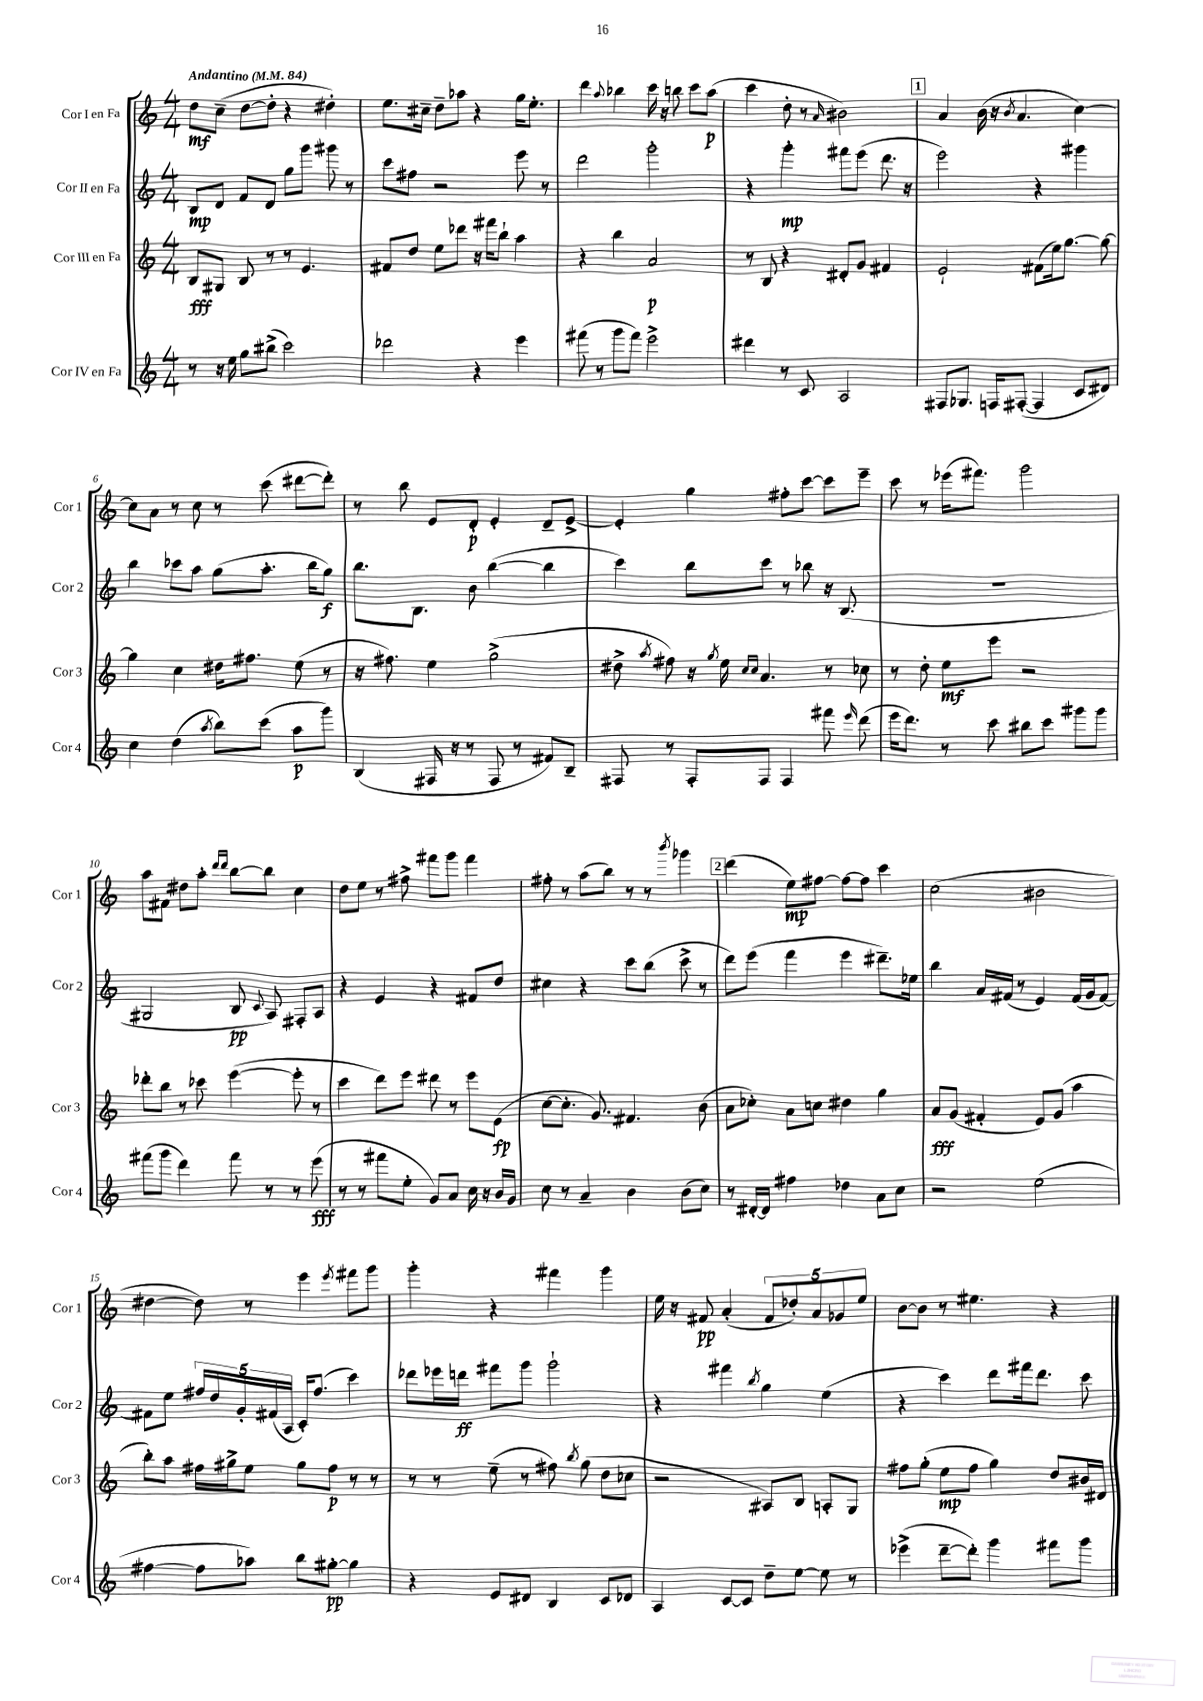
<<
\new StaffGroup <<
\new Staff = "s0" \with { instrumentName = "Cor I en Fa" shortInstrumentName = "Cor 1" } {
    \clef treble \key c \major \numericTimeSignature \time 4/4 \tempo "Andantino" 4 = 84
    \autoBeamOff d''8[\mf c''8]--( d''8[~ d''8]-. r4 dis''4-.) |
    e''8.[ cis''16]-- d''8[-- aes''8] r4 g''16[ e''8.]-. |
    d'''4 \appoggiatura { a''8 } bes''4 c'''16 r16 b''8 c'''8[ a''8]\p( |
    c'''4 d''8-. r8 \grace { a'16 } bis'2) |
    \mark \markup { \box "1" } a'4 b'16( r16 \acciaccatura { b'8 } a'4. c''4~) |
    c''8[ a'8] r8 c''8 r8 c'''8( dis'''8[~ dis'''8]-.) |
    r8 b''8 e'8[ d'8]-.\p e'4-. d'8[-- e'8]~-> |
    e'4-. g''4 fis''8[-. c'''8]~ c'''8[ e'''8]-- |
    c'''8 r8 ees'''16[( fis'''8.]) g'''2 |
    a''8[ fis'8] dis''8[ a''8]-. \grace { d'''16[ d'''16] } b''8[~ b''8] c''4 |
    d''8[ e''8] r8 fis''8-> fis'''8[ g'''8] fis'''4 |
    fis''8-. r8 a''8[( b''8]) r8 r8 \acciaccatura { b'''8 } ges'''4 |
    \mark \markup { \box "2" } d'''4( e''8[\mp) fis''8]~ fis''8[~ fis''8] c'''4 |
    c''2( bis'2 |
    dis''4~ dis''8) r8 e'''4 \acciaccatura { e'''8 } fis'''8[ g'''8] |
    g'''4-. r4 fis'''4 g'''4 |
    e''16 r16 fis'8\pp a'4-.( \tuplet 5/4 { fis'8[ des''8-.) a'8 ges'8 e''8] } |
    b'8[~ b'8] r8 eis''4. r4 \bar "|." |
}
\new Staff = "s1" \with { instrumentName = "Cor II en Fa" shortInstrumentName = "Cor 2" } {
    \clef treble \key c \major \numericTimeSignature \time 4/4
    \autoBeamOff b8[\mp d'8] f'8[ d'8] g''8[ g'''8] gis'''8 r8 |
    c'''8[ fis''8] r2 e'''8 r8 |
    d'''2 g'''2-. |
    r4 g'''4-.\mp fis'''8[ e'''8]( d'''8. r16 |
    \mark \markup { \box "1" } e'''2) r4 gis'''4 |
    b''4 ces'''8[ a''8] g''8[( a''8.]-. b''16[ g''8]\f) |
    b''8.[ b8.] b'8 b''4~( b''4 |
    c'''4) b''8[ c'''8] r8 bes''8 r16 b8.( |
    R1 |
    gis2 b8\pp \appoggiatura { c'8 } a8) fis8[-. a8] |
    r4 e'4 r4 fis'8[ d''8] |
    cis''4 r4 c'''8[ b''8]( c'''8-> r8 |
    \mark \markup { \box "2" } d'''8[) e'''8]( f'''4 e'''4 dis'''8.[--) ees''16] |
    b''4 a'16[ fis'16]( r8 e'4) fis'16[( g'16 fis'8]~) |
    fis'8[ e''8] \tuplet 5/4 { fis''16[ d''16 g'16-. fis'16( a16] } c'16[-.) fis''8.]( c'''4) |
    des'''8[ ees'''16 d'''16]\ff fis'''8[ g'''8] g'''2-! |
    r4 fis'''4 \acciaccatura { b''8 } g''4 e''4( |
    r4 c'''4) d'''8[ fis'''16 d'''8.] c'''8 \bar "|." |
}
\new Staff = "s2" \with { instrumentName = "Cor III en Fa" shortInstrumentName = "Cor 3" } {
    \clef treble \key c \major \numericTimeSignature \time 4/4
    \autoBeamOff b8[\fff gis8] b8 r8 r8 e'4. |
    fis'8[ d''8] e''8[ des'''8] r16 fis'''16[ b''8]-! a''4 |
    r4 b''4 a'2\p |
    r8 b8 r4 dis'8[-. g'8] fis'4 |
    \mark \markup { \box "1" } e'2-! fis'8[( e''16) g''8.]~ g''8~ |
    g''4 c''4 dis''16[ fis''8.] e''8( r8 |
    r16 fis''8.) e''4 g''2->( |
    dis''8-> \acciaccatura { a''8 } fis''8) r16 \acciaccatura { g''8 } e''16 \grace { c''16[ c''16] } a'4. r8 ces''8 |
    r8 d''8-. e''8[\mf e'''8] r2 |
    des'''8[-. b''8] r8 ces'''8 e'''4~( e'''8-. r8 |
    c'''4 d'''8[) e'''8] dis'''8 r8 e'''8[ e'8]\fp( |
    c''8[~ c''8.]-. g'8.) fis'4. b'8( |
    \mark \markup { \box "2" } a'8[ ces''8]-.) a'8[ c''8] dis''4 g''4 |
    a'8[\fff g'8]( fis'4-. e'8[) g'8]( a''4 |
    b''8[-.) a''8] fis''16[ gis''16-> e''8] gis''8[ fis''8]\p r8 r8 |
    r8 r8 e''8--( r8 fis''8) \acciaccatura { b''8 } g''8( d''8[ ces''8] |
    r2 ais8[) b8] a8[-. g8] |
    fis''8[ g''8]-.( e''8[\mp fis''8] g''4) d''8[ bis'16 dis'16] \bar "|." |
}
\new Staff = "s3" \with { instrumentName = "Cor IV en Fa" shortInstrumentName = "Cor 4" } {
    \clef treble \key c \major \numericTimeSignature \time 4/4
    \autoBeamOff r8 r16 e''16 g''8[ bis''8]->( c'''2) |
    des'''2 r4 e'''4 |
    fis'''8( r8 g'''8[ fis'''8]) e'''2-> |
    dis'''4 r8 c'8 a2 |
    \mark \markup { \box "1" } fis8[ ges8.] f16[ fis8]~-.( fis4 c'8[ dis'8]) |
    c''4 d''4( \acciaccatura { a''8 } b''8[) c'''8]( a''8[\p g'''8]) |
    b4( fis16 r16 r8 fis8 r8 fis'8[) b8]-- |
    fis8 r8 fis8[-. fis8] fis4 fis'''8 \grace { e'''16 } d'''8( |
    e'''16[ d'''8.]) r8 c'''8 bis''8[ c'''8] gis'''8[ gis'''8] |
    fis'''8[( g'''8] d'''4) fis'''8 r8 r8 e'''8\fff( |
    r8 r8 fis'''8[ e''8]-. g'8[) a'8] c''16 r16 b'16[ g'16] |
    c''8 r8 a'4-- b'4 b'8[( c''8]) |
    \mark \markup { \box "2" } r8 dis'16[~-. dis'16] fis''4 des''4 a'8[ c''8] |
    r2 e''2( |
    fis''4~ fis''8[ aes''8]) b''8[ gis''8]~-.\pp gis''4 |
    r4 e'8[ dis'8] b4 c'8[ des'8] |
    a4 c'8[~ c'8] d''8[-- e''8]~ e''8 r8 |
    ees'''4->( d'''8[~-- d'''8]-.) g'''4 fis'''8[ g'''8] \bar "|." |
}
>>
>>
